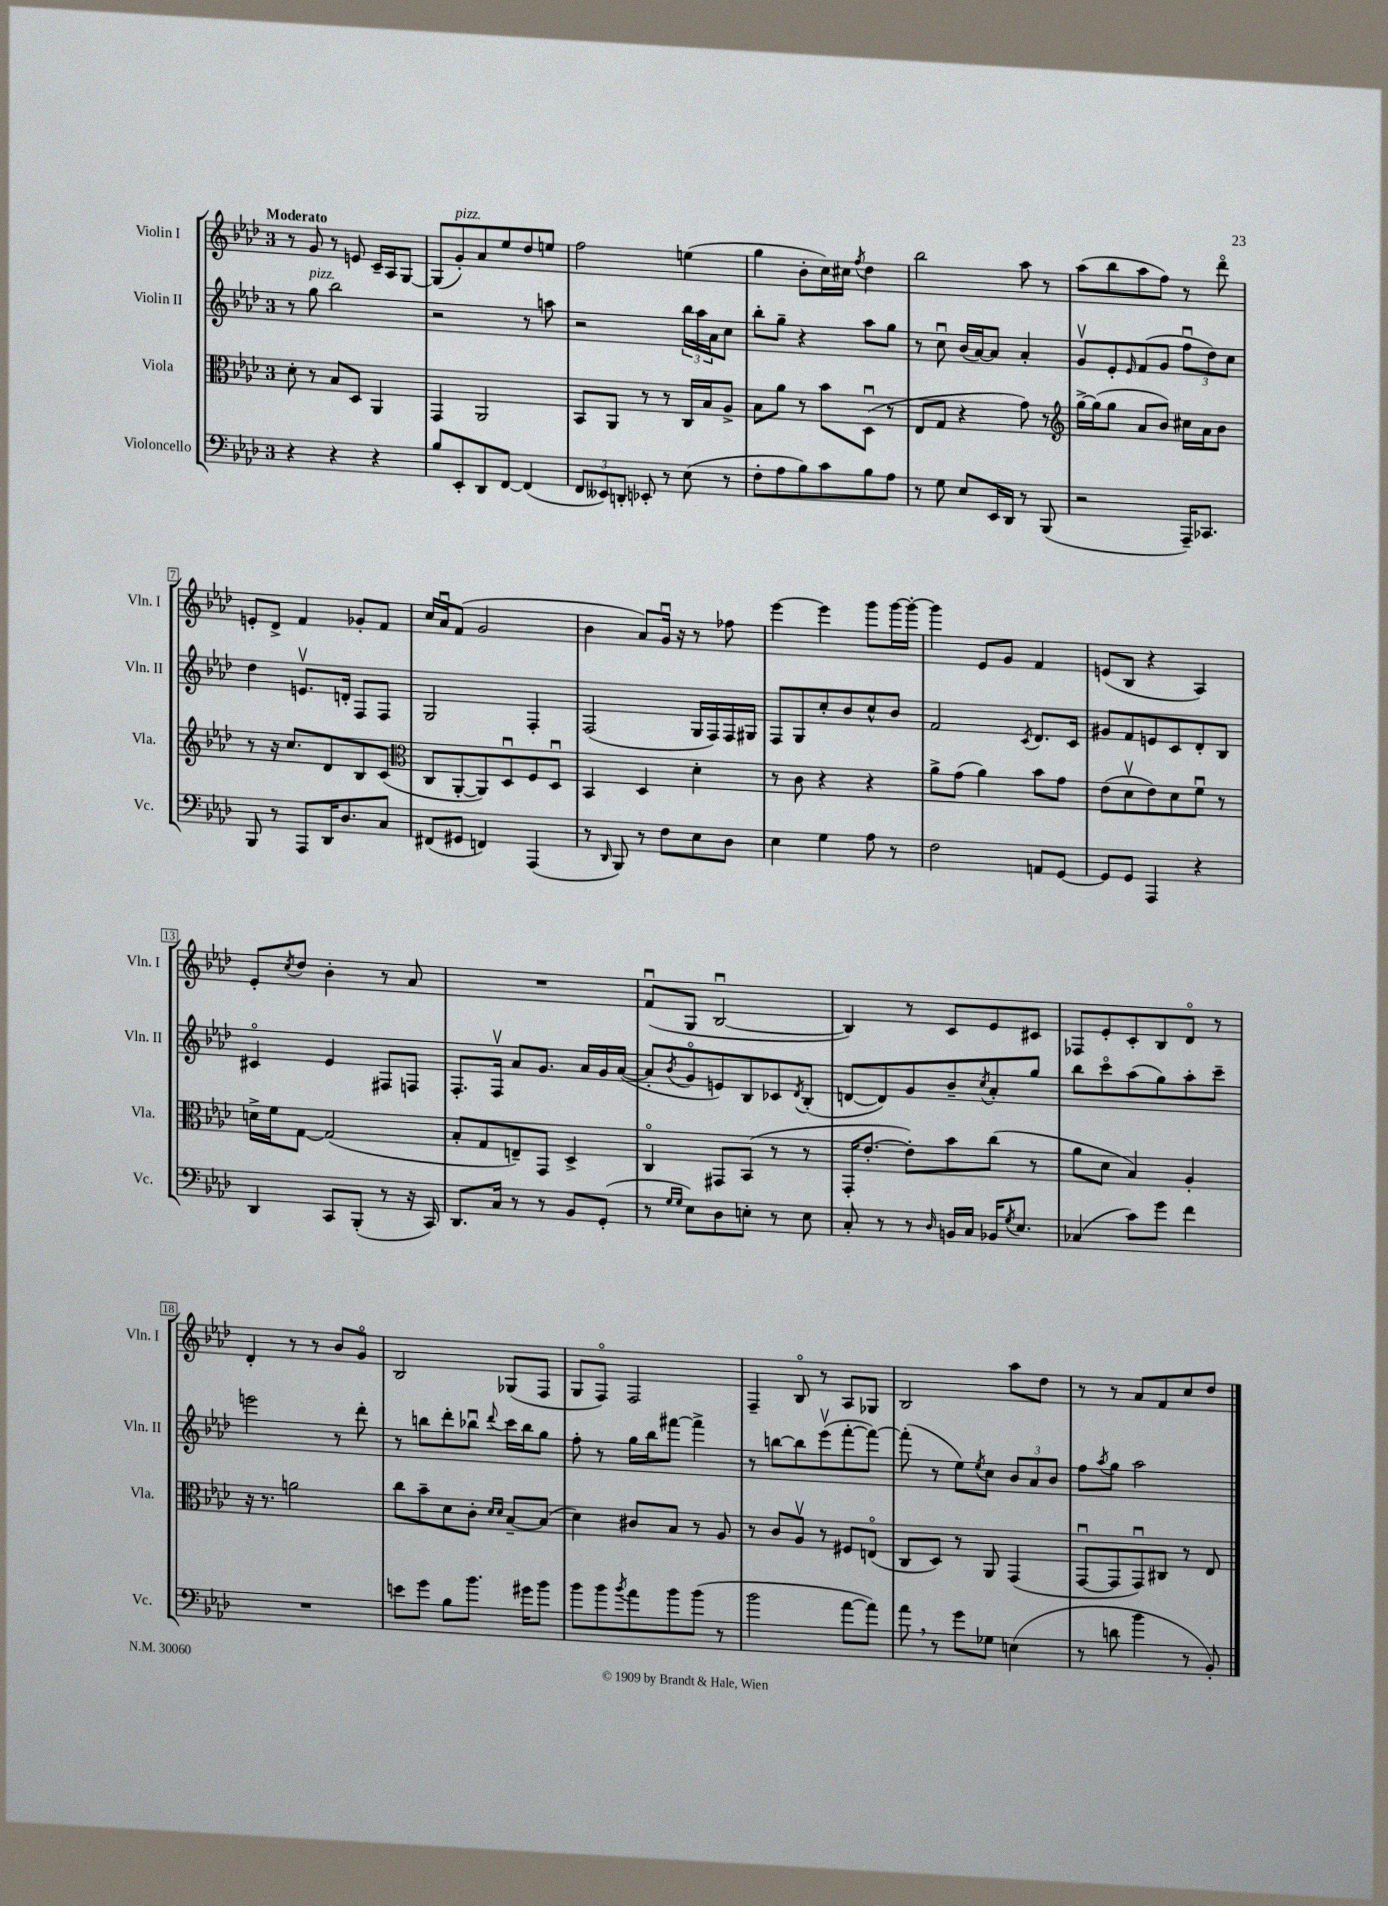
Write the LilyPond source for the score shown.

<<
\new StaffGroup <<
\new Staff = "s0" \with { instrumentName = "Violin I" shortInstrumentName = "Vln. I" } {
    \clef treble \key aes \major \once \override Staff.TimeSignature.style = #'single-digit \time 3/4 \tempo "Moderato"
    r8 g'8 r8 e'8 c'16-- aes16 g8~ |
    g8( g'8-.^\markup { \italic "pizz." }) aes'8 ees''8 des''8 e''8 |
    f''2 e''4( |
    g''4 bes'8-. c''16) cis''16 \acciaccatura { f''8 } des''4 |
    bes''2 aes''8 r8 |
    aes''8( bes''8 aes''8 f''8) r8 des'''8\flageolet |
    e'8-. des'8-> f'4 ges'8-. f'8 |
    c''16 aes'16\downbow f'8( g'2 |
    bes'4 aes'8) g'16\downbow r16 r8 fes''8 |
    ees'''4~ ees'''4 g'''8 g'''16~ g'''16~-. |
    g'''4 ees'8 g'8 f'4 |
    e'8( bes8 r4 aes4) |
    ees'8-. \acciaccatura { c''8 } des''8 bes'4-. r8 aes'8 |
    R2. |
    f'8\downbow( g8 bes2~\downbow |
    bes4) r8 c'8 ees'8 cis'8 |
    fes8 ees'8-. c'8-. bes8 des'8\flageolet r8 |
    des'4-. r8 r8 bes'8 g'8\flageolet |
    bes2 ges8( f8 |
    g8 f8\flageolet) f2 |
    f4-- bes8\flageolet r8 aes8 ges8 |
    bes2 aes''8 des''8 |
    r8 r8 aes'8 f'8 c''8 des''8 \bar "|." |
}
\new Staff = "s1" \with { instrumentName = "Violin II" shortInstrumentName = "Vln. II" } {
    \clef treble \key aes \major \once \override Staff.TimeSignature.style = #'single-digit \time 3/4
    r8 g''8^\markup { \italic "pizz." } bes''2 |
    r2 r8 a''8 |
    r2 \tuplet 3/2 { bes''16 aes''16 aes'16 } c''8 |
    bes''8-. g''8-- r4 aes''8 g''8 |
    r8 c''8\downbow bes'16( aes'16~) aes'8 aes'4-. |
    g'8\upbow ees'8-. \grace { ees'16 } f'8( g'8 \tuplet 3/2 { f''8\downbow des''8) c''8 } |
    des''4 e'8.\upbow d'16-. f8 f8 |
    g2 f4-. |
    f2( g16 f16) f16 gis16 |
    f8 g8 c''8-. bes'8 c''8-^ bes'8 |
    f'2 \acciaccatura { c'8 } des'8. c'16 |
    gis'8 f'8 e'8 c'8 des'8-. bes8 |
    cis'4\flageolet ees'4 fis8 f8 |
    f8.-. f16\upbow aes'8 g'8. aes'16 g'16 aes'16~( |
    aes'8-. \acciaccatura { bes'8 } g'8\flageolet e'8) bes8 ces'8 \acciaccatura { des'8 } bes8-.( |
    d'8~ d'8) g'8 bes'8-- \acciaccatura { c''8 } aes'8-. g''8 |
    bes''8 c'''8\flageolet aes''8( g''8) aes''8-. c'''8-- |
    e'''2 r8 des'''8-. |
    r8 b''8 des'''8-. bes''8\downbow \appoggiatura { des'''8 } c'''16 bes''16 g''8 |
    f''8-. r8 g''16 bes''16 fis'''8~ fis'''4-> |
    r8 b''8~ b''8 ees'''8\upbow( f'''8~-. f'''8~) |
    f'''8-.( r8 ees''8) \acciaccatura { ees''8 } c''8 \tuplet 3/2 { bes'8 aes'8 bes'8 } |
    f''8 \acciaccatura { aes''8 } g''8 aes''2 \bar "|." |
}
\new Staff = "s2" \with { instrumentName = "Viola" shortInstrumentName = "Vla." } {
    \clef alto \key aes \major \once \override Staff.TimeSignature.style = #'single-digit \time 3/4
    des'8-. r8 bes8 des8 aes,4 |
    g,4 aes,2 |
    bes,8 aes,8 r8 r8 c16 bes16 aes8-> |
    bes8 aes'8 r8 bes'8 des8\downbow( r8 |
    ees8 g8 r4 g'8) r8 |
    \clef treble g''16~-> g''16( g''8 aes'8 bes'8) cis''16 aes'16 bes'8 |
    r8 r16 c''8. des'8 bes8 c'8( |
    \clef alto c8 aes,8~-. aes,8) des8\downbow f8 des8\downbow |
    bes,4 des4 des'4-. |
    r8 c'8 r4 r4 |
    aes'8-> g'8( aes'4) bes'8 g'8 |
    ees'8( des'8\upbow ees'8) des'8 f'8\downbow r8 |
    d'16-> f'16 g8~ g2( |
    bes8-. g8 e8--) g,8 des4-> |
    c4\flageolet gis,8 bes,8( r8 r8 |
    g,16-. ees'8.~-. ees'8-.) bes'8 c''8( r8 |
    aes'8 des'8 bes4) aes4-. |
    r16 r8. a'2 |
    c''8 bes'8-- des'8 c'8-. \grace { des'16 des'16 } bes8~-- bes8( |
    des'4) cis'8 bes8 r8 aes8 |
    r8 c'8 aes8\upbow r8 fis8 e8\flageolet( |
    c8 des8) r8 aes,8 g,4( |
    g,8~\downbow g,8 g,8\downbow) cis8 r8 ees8 \bar "|." |
}
\new Staff = "s3" \with { instrumentName = "Violoncello" shortInstrumentName = "Vc." } {
    \clef bass \key aes \major \once \override Staff.TimeSignature.style = #'single-digit \time 3/4
    r4 r4 r4 |
    bes8 ees,8-. des,8 f,8~ f,4( |
    \tuplet 3/2 { f,8 eeses,8) d,8-. } ees,8-. r8 ees8( r8 |
    f8-. aes8 bes8) c'8 bes8 aes8 |
    r8 g8 ees8 ees,16 des,16 r8 bes,,8( |
    r2 aes,,16--) ces,8. |
    bes,,8 r8 aes,,8 des,16 des8. c8 |
    fis,8( gis,8 f,4) aes,,4( |
    r8 \grace { des,16 } bes,,8) r8 f8 ees8 des8 |
    ees4 g4 aes8 r8 |
    f2 a,8 g,8~ |
    g,8 g,8 aes,,4 r4 |
    des,4 c,8 bes,,8-.( r8 r16 c,16) |
    des,8. c16 r8 r8 bes,8 g,8-.( |
    r8 \grace { g16 g16 } ees8) des8 e8-. r8 e8 |
    c8-. r8 r8 \grace { des16 } b,16 c16 bes,16 \acciaccatura { g8 } ees8. |
    ces4( c'8) g'8 f'4 |
    R2. |
    e'8 g'8 bes8 bes'8. gis'16 bes'8 |
    bes'8 bes'8 \acciaccatura { bes'8 } aes'8 bes'8 bes'8( r8 |
    bes'2 aes'8~ aes'8) |
    aes'8 \breathe r8 g'8 ges8 e4( |
    r8 d'8 bes'4 r8 bes,8-.) \bar "|." |
}
>>
>>
\layout { \context { \Score \override BarNumber.stencil = #(make-stencil-boxer 0.1 0.3 ly:text-interface::print) } }
